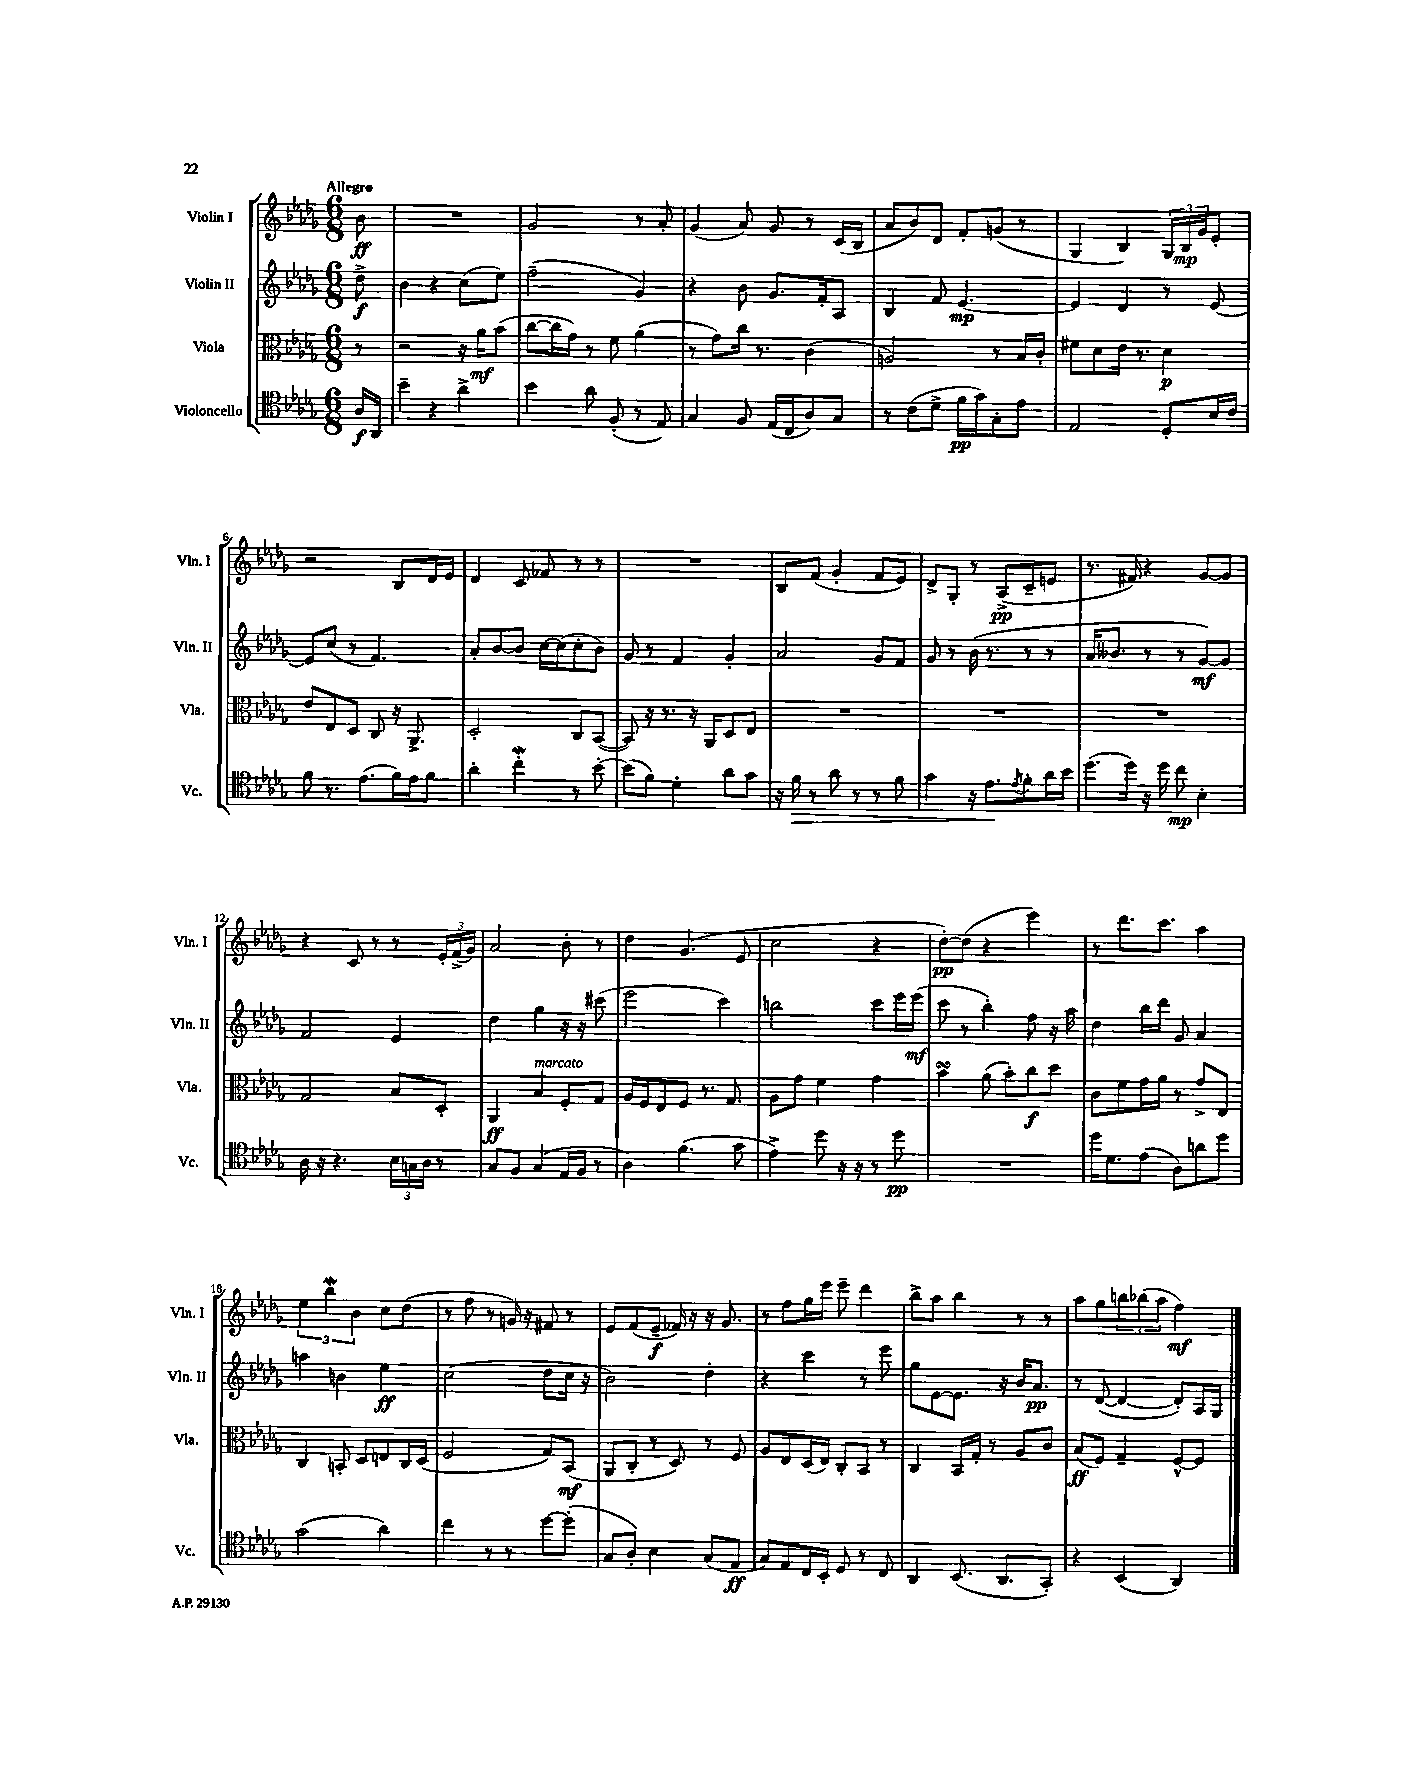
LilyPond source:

<<
\new StaffGroup <<
\new Staff = "s0" \with { instrumentName = "Violin I" shortInstrumentName = "Vln. I" } {
    \clef treble \key des \major \numericTimeSignature \time 6/8 \partial 8 \tempo "Allegro"
    bes'8\ff |
    R2. |
    ges'2 r8 aes'8-. |
    ges'4( aes'8) ges'8 r8 c'16( bes16 |
    aes'8 bes'8) des'8 f'8-. g'8( r8 |
    ges4 bes4) \tuplet 3/2 { ges16 bes16\mp ges'16 } ees'8-. |
    r2 bes8 des'16 ees'16 |
    des'4 c'8 fes'8 r8 r8 |
    R2. |
    bes8 f'8( ges'4-. f'8 ees'8) |
    des'8-> ges8-. r8 aes8->\pp( c'8-- e'8 |
    r8. fis'16) r4 ges'8~ ges'8 |
    r4 c'8 r8 r8 \tuplet 3/2 { ees'16-. f'16->( ges'16) } |
    aes'2 bes'8-. r8 |
    des''4 ges'4.( ees'8 |
    c''2 r4 |
    des''8~-.\pp) des''8( r4 ees'''4) |
    r8 des'''8. c'''8. aes''4 |
    \tuplet 3/2 { ees''4 bes''4\mordent bes'4 } c''8 des''8( |
    r8 f''8 r8 g'16) r16 fis'8 r8 |
    ees'8 f'8( ees'8--\f fes'16) r16 r16 ges'8. |
    r8 f''8 ges''16 ees'''16 ees'''8-- des'''4 |
    bes''8-> aes''8 bes''4 r8 r8 |
    aes''8 ges''8 \tuplet 3/2 { b''8 bes''8( aes''8 } f''4\mf) \bar "|." |
}
\new Staff = "s1" \with { instrumentName = "Violin II" shortInstrumentName = "Vln. II" } {
    \clef treble \key des \major \numericTimeSignature \time 6/8 \partial 8
    des''8->\f |
    bes'4 r4 c''8( ees''8) |
    f''2--( ges'4) |
    r4 bes'8 ges'8. f'16-. aes8 |
    bes4 f'8 ees'4.~\mp |
    ees'4 des'4 r8 ees'8~ |
    ees'8 c''8( r8 f'4.) |
    aes'8-. bes'8~ bes'8 c''16~ c''16( c''8-. bes'8) |
    ges'8 r8 f'4 ges'4-. |
    aes'2 ges'8 f'8 |
    ges'8 r8 bes'16( r8. r8 r8 |
    aes'16 beses'8. r8 r8 ges'8~\mf) ges'8 |
    f'2 ees'4 |
    des''4 ges''4 r16 r16 cis'''8( |
    ees'''2 c'''4) |
    b''2 c'''8 ees'''16 ees'''16\mf( |
    c'''8 r8 bes''4-.) f''8 r16 aes''16 |
    des''4 bes''16 des'''16 ges'8 aes'4 |
    a''4 b'4 ees''4\ff |
    c''2( des''8 c''16 r16 |
    bes'2) des''4-. |
    r4 c'''4 r8 ees'''8 |
    ges''8 ees'8~ ees'8. r16 bes'16 aes'8.\pp |
    r8 des'8~( des'4~ des'8-.) aes16 ges16 \bar "|." |
}
\new Staff = "s2" \with { instrumentName = "Viola" shortInstrumentName = "Vla." } {
    \clef alto \key des \major \numericTimeSignature \time 6/8 \partial 8
    r8 |
    r2 r16 aes'16\mf bes'8( |
    c''8~ c''16 ges'16) r8 f'8 aes'4( |
    r8 ges'8) c''16 r8. c'4( |
    a2) r8 bes16 c'16-. |
    fis'8 des'8 ees'16 r8. des'4\p |
    ees'8 ees8 des8 c8 r16 aes,8.-> |
    des2-. c8 bes,8~( |
    bes,8) r16 r8. r16 aes,16 des8 ees8 |
    R2. |
    R2. |
    R2. |
    ges2 bes8 des8-. |
    aes,4\ff bes4^\markup { \italic "marcato" } f8-. ges8 |
    aes16 f16 ees8 f8 r8. ges8. |
    aes8 ges'8 f'4 ges'4 |
    bes'4\turn aes'8( bes'8-.) c''8\f des''8 |
    c'8 f'8 ges'16 aes'16 r8 ges'8-> ees8 |
    c4 b,8-. des8 e8 c16 des16( |
    f2 ges8) bes,8\mf( |
    aes,8 c8-. r8 des8) r8 f8 |
    aes8 ees8 des16( ees16) c8-. bes,8 r8 |
    c4 bes,16 ges16-. r8 aes8 c'8 |
    bes8\ff( f8) ges4-- f8~-^ f8 \bar "|." |
}
\new Staff = "s3" \with { instrumentName = "Violoncello" shortInstrumentName = "Vc." } {
    \clef tenor \key des \major \numericTimeSignature \time 6/8 \partial 8
    aes16\f aes,16 |
    bes'4-- r4 aes'4-> |
    bes'4 aes'8 f8-.( r8 ees8) |
    ges4 f8 ees16( c16 aes8) ges8 |
    r8 c'8( des'8-> f'16\pp ges'16) ges8-. ees'8 |
    ees2 des8-. bes16 c'16 |
    f'8 r8. ees'8.( f'16) ees'16 f'8 |
    aes'4-. c''4-.\mordent r8 bes'8~-. |
    bes'8( f'8) des'4-. aes'8 ges'8 |
    r16 f'16\> r8 aes'8 r8 r8 f'8 |
    ges'4 r16 ees'8.\! \acciaccatura { ees'8 } f'8-. aes'16 bes'16 |
    des''8.( des''16) r16 des''16 c''8\mp bes4-. |
    aes16 r16 r4. \tuplet 3/2 { bes16 g16 aes16 } r8 |
    ges8 f8 ges4( ees16 f16 r8 |
    aes4) f'4.( ges'8 |
    ees'4->) des''8 r16 r16 r8 des''8\pp |
    R2. |
    des''16 des'8. ees'8( aes8) a'8 des''8 |
    ges'2( aes'4) |
    c''4 r8 r8 des''8~ des''8-.( |
    ges8 aes8-.) bes4 ges8( ees8\ff |
    ges8) ees8 c16 bes,16-. des8 r8 c8 |
    aes,4 bes,8.( aes,8. ges,8-.) |
    r4 bes,4( aes,4) \bar "|." |
}
>>
>>
